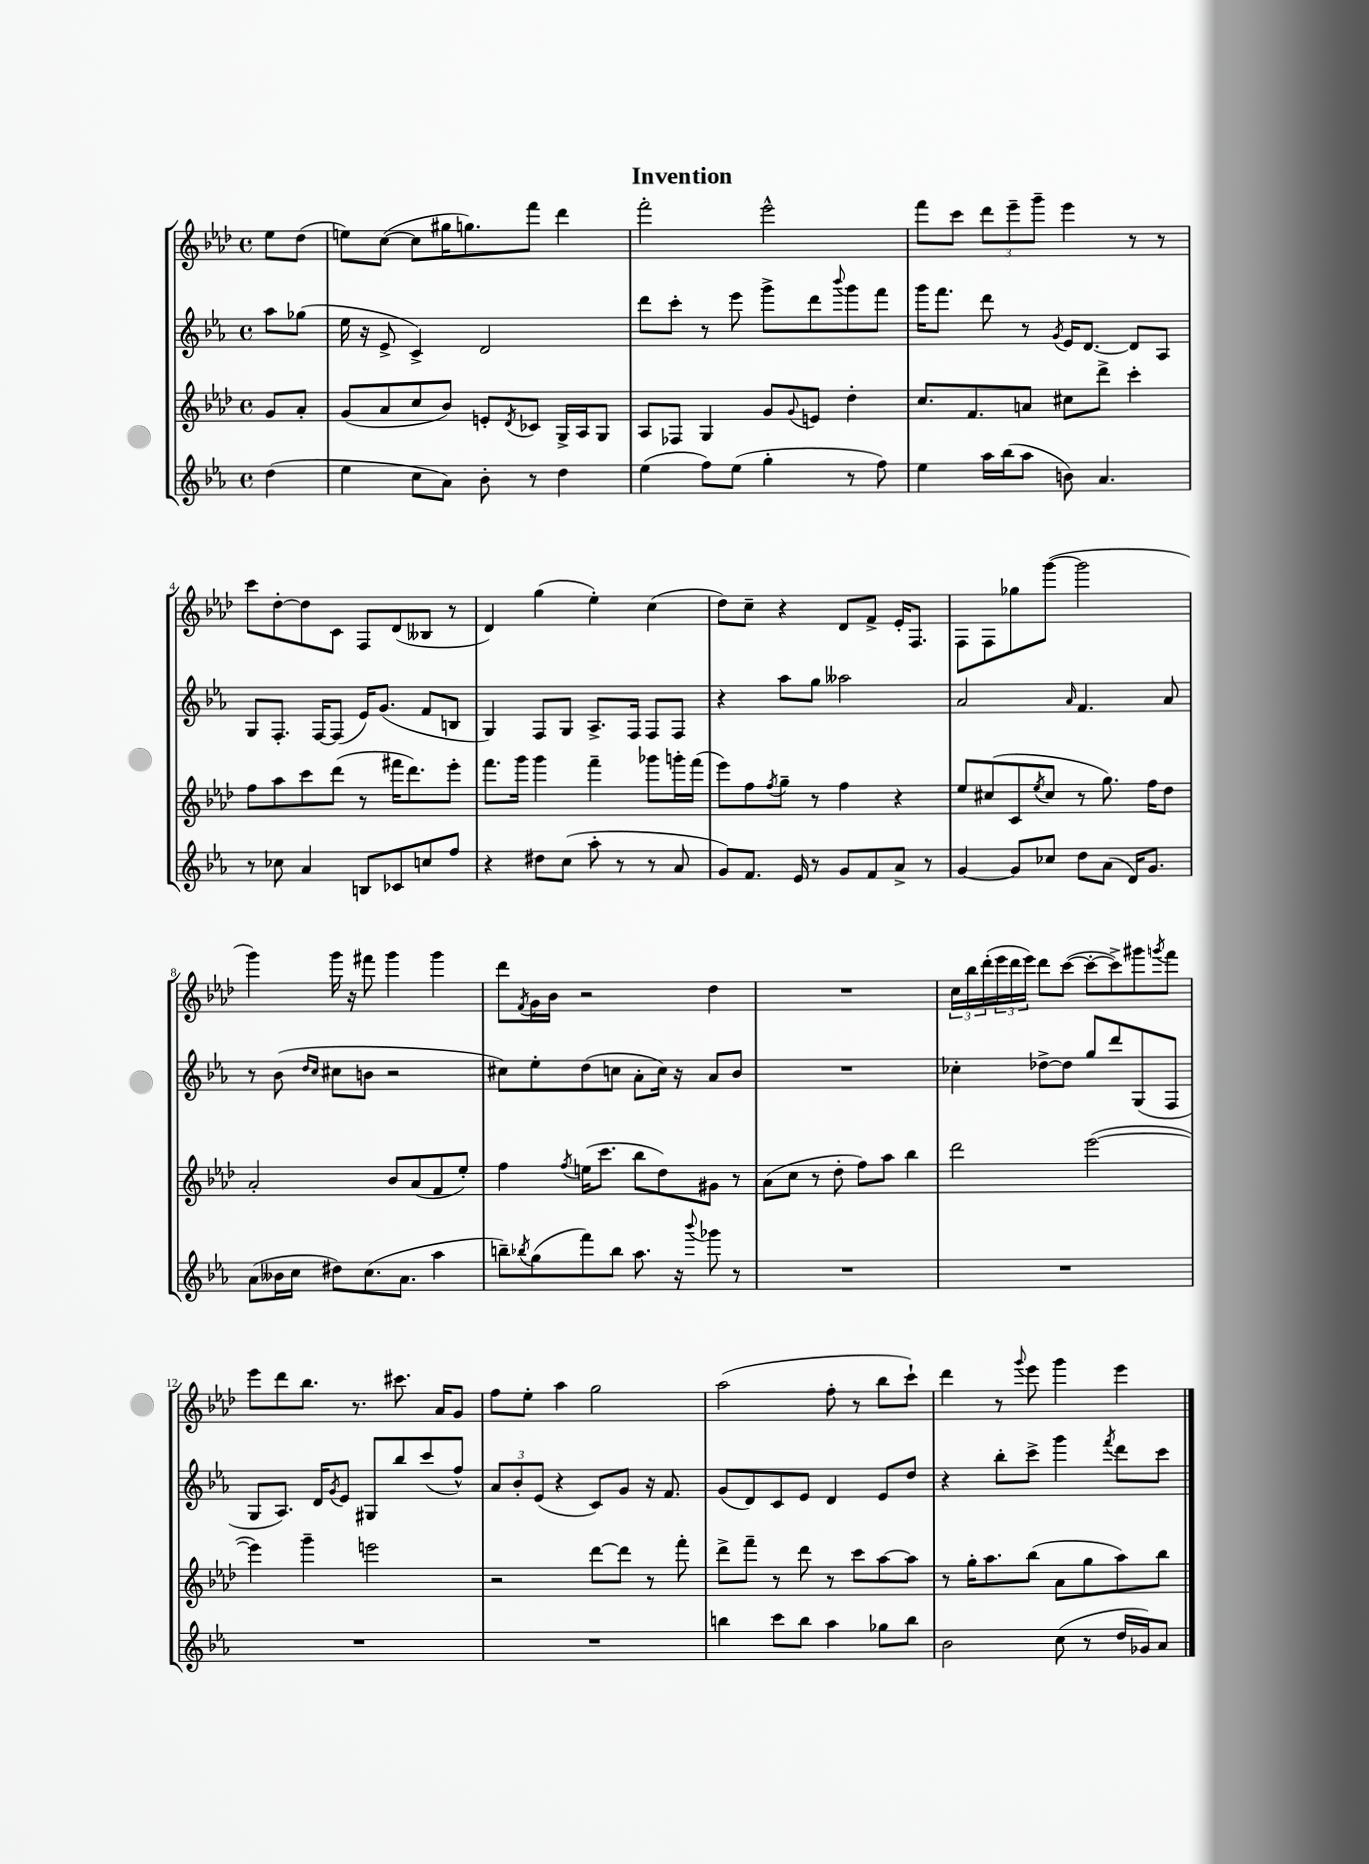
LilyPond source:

\header { title = "Invention" }
<<
\new StaffGroup <<
\new Staff = "s0" {
    \clef treble \key aes \major \defaultTimeSignature \time 4/4 \partial 4
    ees''8 des''8( |
    e''8) c''8~( c''8 gis''16 g''8.) f'''8 des'''4 |
    f'''2-. ees'''2-^ |
    f'''8 c'''8 \tuplet 3/2 { des'''8 ees'''8-- g'''8-- } ees'''4 r8 r8 |
    c'''8 des''8~-. des''8 c'8 f8 des'8( beses8 r8 |
    des'4) g''4( ees''4-.) c''4( |
    des''8) c''8-- r4 des'8 f'8-> ees'16-. f8. |
    f8 f8 ges''8 g'''8~( g'''2 |
    g'''4) g'''16 r16 fis'''8 g'''4 g'''4 |
    des'''8 \acciaccatura { f'8 } g'16 bes'16 r2 des''4 |
    R1 |
    \tuplet 3/2 { c''16 bes''16 des'''16-.( } \tuplet 3/2 { ees'''16 des'''16 ees'''16) } des'''8 c'''8~( c'''8~-. c'''8->) gis'''8 \acciaccatura { g'''8 } f'''8 |
    ees'''8 des'''8 bes''8. r8. cis'''8. aes'16 g'8 |
    f''8 ees''8-. aes''4 g''2 |
    aes''2( f''8-. r8 bes''8 c'''8-!) |
    des'''4 r8 \appoggiatura { g'''8 } ees'''8 g'''4 ees'''4 \bar "|." |
}
\new Staff = "s1" {
    \clef treble \key ees \major \defaultTimeSignature \time 4/4 \partial 4
    aes''8 ges''8( |
    ees''16 r16 ees'8-> c'4->) d'2 |
    d'''8 c'''8-. r8 ees'''8 g'''8-> d'''8 \appoggiatura { bes'''8 } g'''8 f'''8 |
    g'''16 f'''8. d'''8 r8 \acciaccatura { g'8 } ees'16 d'8.~ d'8 aes8 |
    g8 f8.-. f16~ f8( ees'16) g'8.( f'8 b8 |
    g4) f8 g8 aes8.-> f16 f8 f8 |
    r4 aes''8 g''8 aeses''2 |
    aes'2 \grace { aes'16 } f'4. aes'8 |
    r8 bes'8( \grace { d''16 c''16 } cis''8 b'8 r2 |
    cis''8) ees''8-. d''8( c''8 aes'8-. c''16) r16 aes'8 bes'8 |
    R1 |
    ces''4-. des''8~-> des''8 g''8 d'''8 g8( f8 |
    g8 aes8.) d'16 \acciaccatura { g'8 } ees'8 gis8 bes''8 c'''8( f''8-^) |
    \tuplet 3/2 { aes'8 bes'8-. ees'8( } r4 c'8) g'8 r16 f'8. |
    g'8( d'8) c'8 ees'8 d'4 ees'8 d''8 |
    r4 bes''8-. c'''8-> g'''4 \acciaccatura { f'''8 } d'''8 c'''8 \bar "|." |
}
\new Staff = "s2" {
    \clef treble \key aes \major \defaultTimeSignature \time 4/4 \partial 4
    g'8 aes'8-. |
    g'8( aes'8 c''8 bes'8) e'8-. \acciaccatura { des'8 } ces'8 g16-> aes16 g8 |
    aes8 fes8 g4 g'8 \appoggiatura { g'8 } e'8 des''4-. |
    c''8. f'8. a'8 cis''8 des'''8-> c'''4-. |
    f''8 aes''8 c'''8 des'''8( r8 fis'''16 des'''8.) ees'''8-. |
    f'''8. g'''16 g'''4 f'''4-- ges'''8 g'''16-. f'''16( |
    ees'''8) f''8 \acciaccatura { f''8 } g''8-- r8 f''4 r4 |
    ees''8 cis''8( c'8 \acciaccatura { ees''8 } cis''8 r8 g''8.) f''16 des''8 |
    aes'2-. bes'8 aes'8( f'8 ees''8-.) |
    f''4 \acciaccatura { f''8 } e''16( c'''8. bes''8 des''8) gis'8 r8 |
    aes'8( c''8 r8 des''8-. f''8) aes''8 bes''4 |
    des'''2 ees'''2~( |
    ees'''4) g'''4-- e'''2 |
    r2 des'''8~ des'''8 r8 f'''8-. |
    des'''8-> f'''8-- r8 des'''8 r8 c'''8 aes''8~ aes''8 |
    r8 g''16-. aes''8. bes''8( aes'8 g''8 aes''8) bes''8 \bar "|." |
}
\new Staff = "s3" {
    \clef treble \key ees \major \defaultTimeSignature \time 4/4 \partial 4
    d''4( |
    ees''4 c''8 aes'8) bes'8-. r8 d''4 |
    ees''4( f''8) ees''8( g''4-. r8 f''8) |
    ees''4 aes''16 bes''16( aes''8 b'8) aes'4. |
    r8 ces''8 aes'4 b8 ces'8 c''8 f''8 |
    r4 dis''8 c''8( aes''8-. r8 r8 aes'8 |
    g'8) f'8. ees'16 r8 g'8 f'8 aes'8-> r8 |
    g'4~ g'8 ces''8 d''8 aes'8( d'16) g'8. |
    aes'8( beses'16 c''16 dis''8) c''8.( aes'8. aes''4 |
    b''8--) \acciaccatura { bes''8 } g''8( f'''8) bes''8 aes''8. r16 \appoggiatura { bes'''8 } ges'''8 r8 |
    R1 |
    R1 |
    R1 |
    R1 |
    b''4 c'''8 b''8 aes''4 ges''8 b''8 |
    bes'2 c''8( r8 d''16 ges'16) aes'8 \bar "|." |
}
>>
>>
